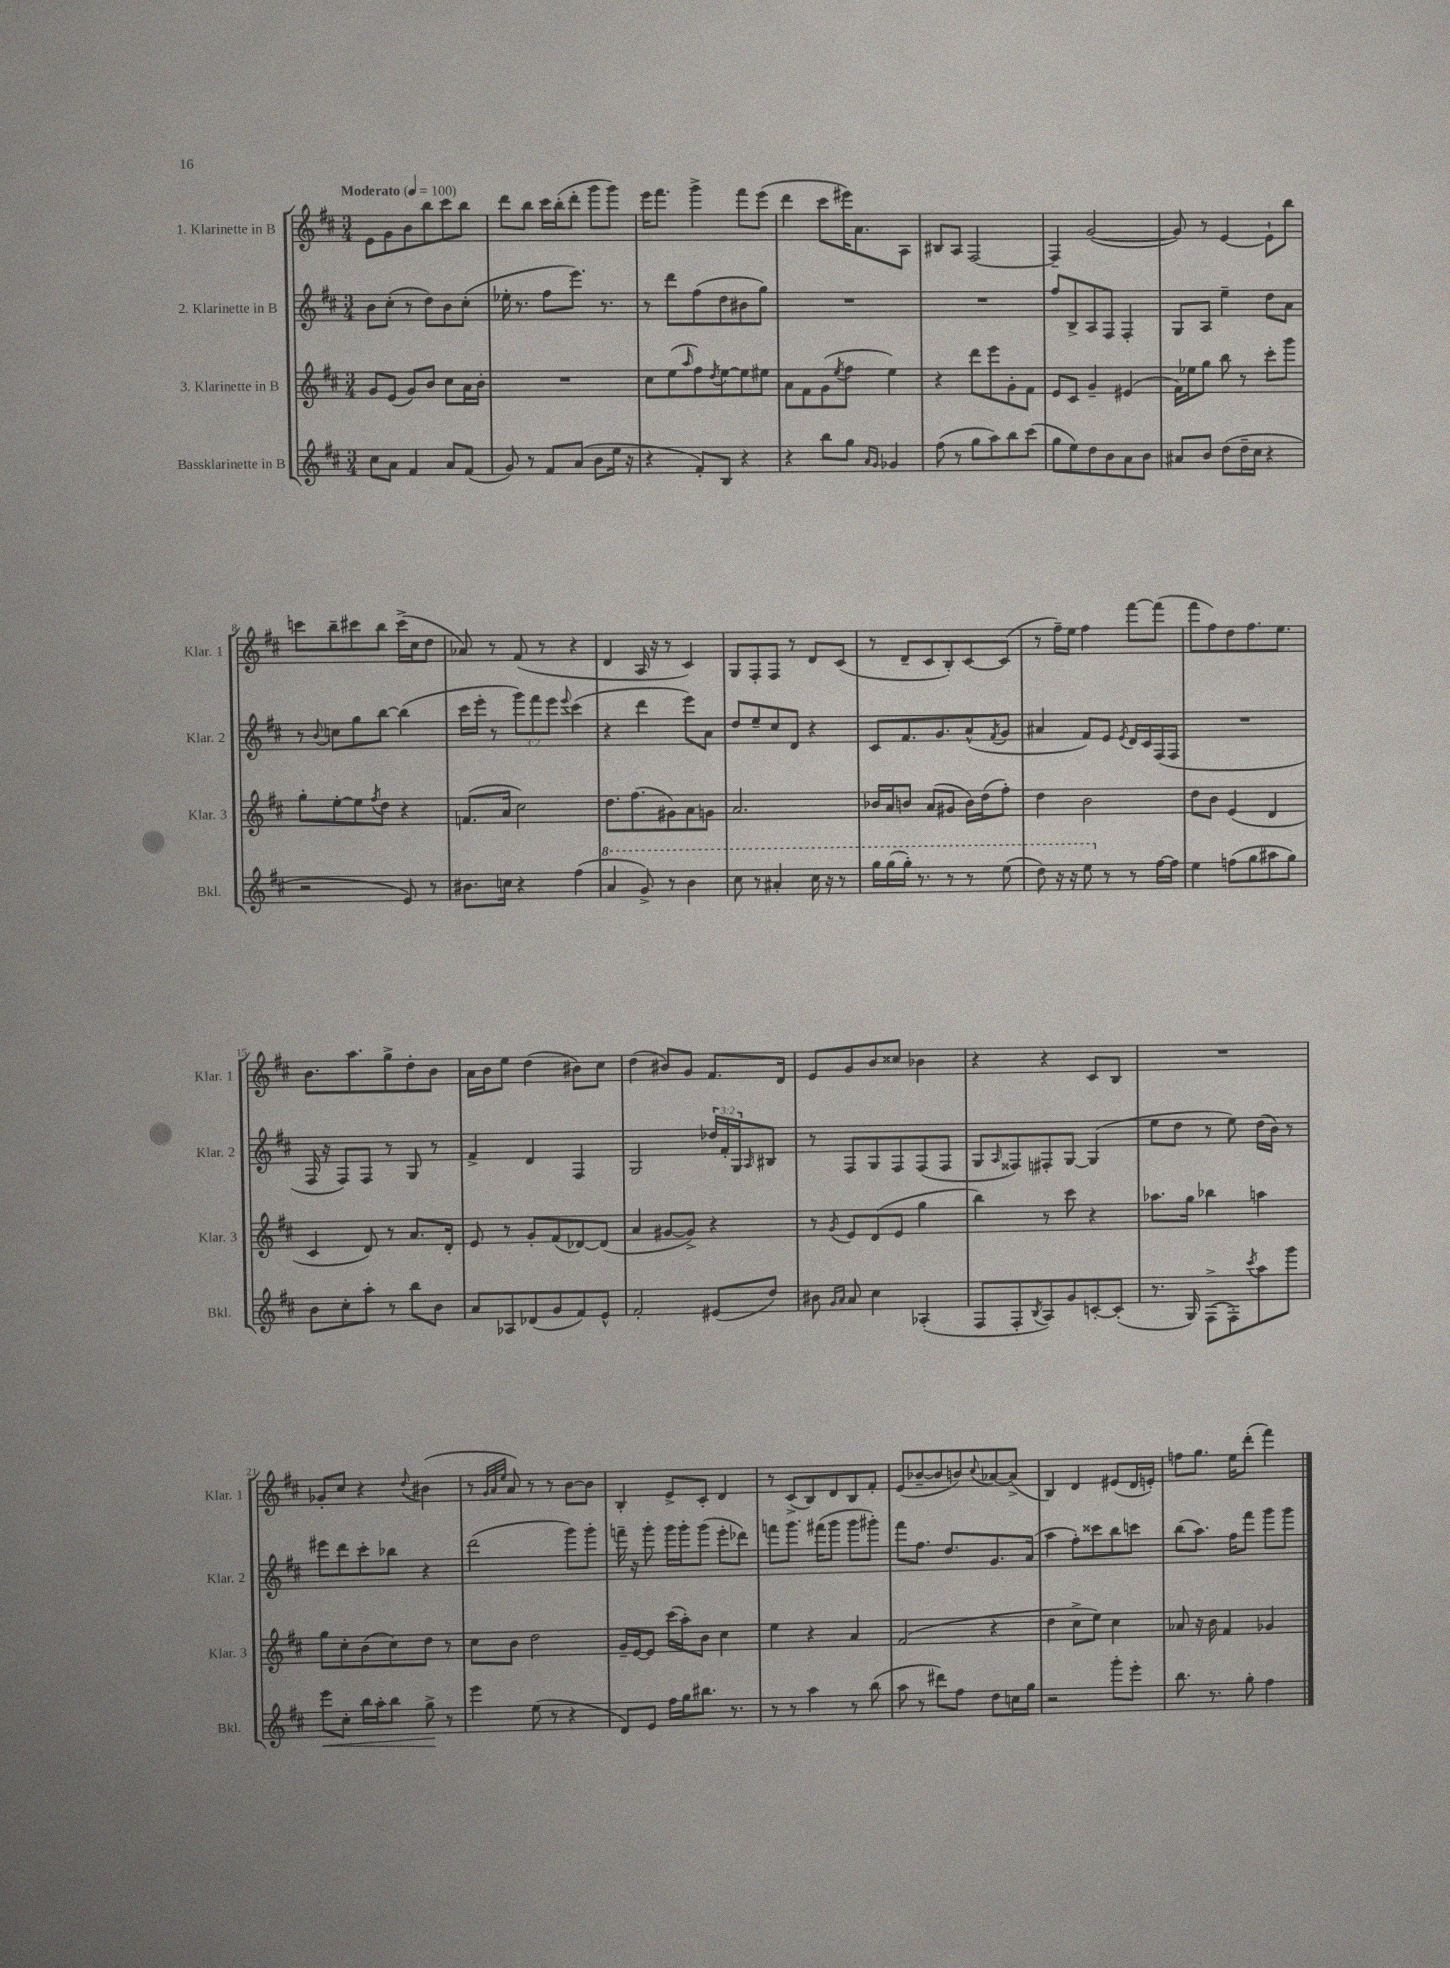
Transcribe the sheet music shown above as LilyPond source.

<<
\new StaffGroup <<
\new Staff = "s0" \with { instrumentName = "1. Klarinette in B" shortInstrumentName = "Klar. 1" } {
    \clef treble \key d \major \numericTimeSignature \time 3/4 \tempo "Moderato" 4 = 100
    e'8 g'8 b'8 b''8 cis'''8 b''8 |
    d'''8 b''8 cis'''16 b''16-.( d'''8-. g'''8 g'''8) |
    e'''16 fis'''8. g'''4-> fis'''8 e'''8( |
    d'''4 cis'''8 eis'''16) a'8. a8 |
    bis8 a8 fis2~ |
    fis4-- g'2~( |
    g'8) r8 e'4~ e'8-! b''8 |
    c'''8 b''8-- cis'''8 b''8 cis'''16->( cis''16 d''8 |
    aes'8) r8 fis'8( r8 r4 |
    d'4 a16 r16 r8 cis'4) |
    g8 fis8-. fis8 r8 d'8 cis'8( |
    r8 d'8-- cis'8 b8-.) cis'8~ cis'8( |
    r8 fis''16--) e''16 fis''4 fis'''8~ fis'''8( |
    fis'''8 fis''8) d''8 fis''8. e''8. |
    b'8. a''8. g''8-> d''8-. b'8 |
    a'16 b'16 e''8 d''4( bis'8) cis''8 |
    d''4( bis'8) g'8 fis'8. d'16 |
    e'8 g'8 b'8 cisis''8 bes'4 |
    r4 r4 cis'8 b8 |
    R2. |
    ges'8-. cis''8 r4 \appoggiatura { d''8 } bis'4( |
    r8 \grace { g'32 a'32 e''32 } a'8) r8 r8 b'8~ b'8 |
    b4-. e'8-> cis'8-. d'4 |
    r8 cis'8->( b8) d'8 b8 fis'8-. |
    e'8( bes'8~-- bes'8 b'8) \appoggiatura { cis''8 } aes'8~ aes'8->( |
    b4) d'4 eis'8( d'16 e'16-.) |
    f''8 g''8. e''16 d'''8-.( fis'''4) \bar "|." |
}
\new Staff = "s1" \with { instrumentName = "2. Klarinette in B" shortInstrumentName = "Klar. 2" } {
    \clef treble \key d \major \numericTimeSignature \time 3/4 \override Staff.TupletNumber.text = #tuplet-number::calc-fraction-text
    b'8 cis''8-.( r8 d''8) b'8 cis''8-.( |
    ees''16-. r8. fis''8 e'''8.) r8. |
    r8 d'''8 fis''8( d''8 bis'8 g''8) |
    R2. |
    R2. |
    fis''8 b8-> a8 fis8 fis4-. |
    g8 a8 e''4-- d''8 a'8 |
    r8 \appoggiatura { b'8 } c''8 g''8 b''8~ b''4( |
    cis'''16 e'''16-. r8 \tuplet 3/2 { g'''8) fis'''8 e'''8 } \appoggiatura { e'''8 } cis'''4( |
    r4 d'''4 e'''8) a'8 |
    d''8 e''8-- cis''8 d'8 r4 |
    cis'8 fis'8. g'8. a'8-^( \acciaccatura { fis'8 } g'8 |
    ais'4 fis'8) e'8 \acciaccatura { e'8 } d'16 cis'16 fis16( fis16 |
    R2. |
    fis16 r16 fis8) fis8 r8 g8 r8 |
    fis'4-> d'4 fis4 |
    g2 \tuplet 3/2 { des''16 fis'16-. g16 } \grace { a16 } bis8 |
    r8 fis8 g8 fis8 fis8( fis8 |
    g8 \grace { a16 } fisis8) fis8-. g8~ g4( |
    e''8 d''8 r8 e''8) d''16( b'16) r8 |
    eis'''8 d'''8 cis'''8-. bes''8 r4 |
    d'''2( g'''8) g'''8-. |
    f'''16-- r16 g'''8-. g'''16 g'''16-. g'''8( e'''8-. des'''8) |
    f'''8 g'''8. fis'''16( g'''8 g'''8 gis'''8-.) |
    fis'''8 fis''8. d''8. g'8. a'16( |
    a''4 fis''8-.) cisis'''8 b''8 c'''8 |
    b''8( a''8.) fis''16 fis'''8 g'''8 g'''8 \bar "|." |
}
\new Staff = "s2" \with { instrumentName = "3. Klarinette in B" shortInstrumentName = "Klar. 3" } {
    \clef treble \key d \major \numericTimeSignature \time 3/4
    g'8 e'8( g'8) b'8 cis''8 a'16 b'16-. |
    R2. |
    cis''8 e''8( \grace { a''16 } fis''8) \acciaccatura { d''8 } e''8~ e''8 eis''8 |
    a'8 fis'8 g'8( \acciaccatura { e''8 } fis''8 e''4) |
    r4 d'''8 e'''8 g'8-. fis'8 |
    e'8 cis'8 g'4-- eis'4( |
    fis'16) ees''16 g''8 b''8 r8 cis'''8-. g'''8 |
    g''8-. e''8~-. e''8 \acciaccatura { fis''8 } d''8 r4 |
    f'8.( a'16 cis''2) |
    d''8. fis''8.( gis'8) a'8 g'8 |
    a'2. |
    bes'16 a'16 b'8 a'8( gis'8 b'16) d''16( fis''8-.) |
    d''4 b'2 |
    d''8 b'8 e'4( d'4 |
    cis'4 d'8) r8 a'8. d'16-. |
    e'8 r8 g'8-. fis'8( des'8~) des'8( |
    a'4 gis'8~ gis'8->) r4 |
    r8 \acciaccatura { g'8 } e'8 d'8( e'8 g''4 |
    b''4) r8 cis'''8 r4 |
    aes''8. g''16 bes''4 a''4 |
    g''8 cis''8-. b'8( cis''8) d''8 r8 |
    cis''8 b'8 d''2 |
    g'16-- e'16~ e'8 cis'''16( a''16-.) b'8 cis''4 |
    e''4 r4 a'4 |
    fis'2( r4 |
    d''4 cis''8-> e''8) cis''4 |
    aes'8 r16 b'16 fis'4 ges'4 \bar "|." |
}
\new Staff = "s3" \with { instrumentName = "Bassklarinette in B" shortInstrumentName = "Bkl." } {
    \clef treble \key d \major \numericTimeSignature \time 3/4
    cis''8 a'8 fis'4 a'8 fis'8( |
    g'8) r8 fis'8 a'8( b'8 e''16 r16 |
    r4 fis'8-.) b8 r4 |
    r4 b''8 g''8 \grace { a'16 g'16 } ges'4 |
    fis''8( r8 g''8 a''8) b''8 cis'''8( |
    g''8 e''8) d''8 b'8 a'8 b'8 |
    ais'8 b'8 d''8( d''16-- cis''16 r4 |
    r2 e'8) r8 |
    bis'8. c''16 r4 fis''4( |
    \ottava #1 a''4 g''8->) r8 b''4 |
    cis'''8 r8 ais''4-. cis'''16 r16 r8 |
    g'''16 g'''16( g'''16-.) r8. r8 r8 e'''8( |
    d'''8) r16 r16 e'''8 \ottava #0 r8 r8 fis''16~ fis''16 |
    e''4 f''8( g''8 ais''8 g''8) |
    b'8 cis''8-. a''8-. r8 b''8 b'8 |
    a'8 aes8 des'8( g'8 fis'8) e'8-^ |
    fis'2-. eis'8( d''8) |
    bis'8 \grace { g'16 a'16 } a'8 cis''4 aes4-.( |
    fis8 fis8-. \acciaccatura { b8 } a8) g'8 c'8~-. c'8-.( |
    r8. g16) fis8->( fis8-.) \acciaccatura { cis'''8 } a''8 g'''8 |
    e'''8\< cis''8-. b''16 a''16-. b''8 g''8->\! r8 |
    e'''4 e''8( r8 r4 |
    d'8) e'8 fis''16 g''16 bis''8. r8. |
    r8 r8 a''4 r8 b''8( |
    a''8 r8 dis'''8) fis''8 d''8 c''16 g''16 |
    r2 g'''8-. e'''8-. |
    b''8. r8. g''8-. fis''4 \bar "|." |
}
>>
>>
